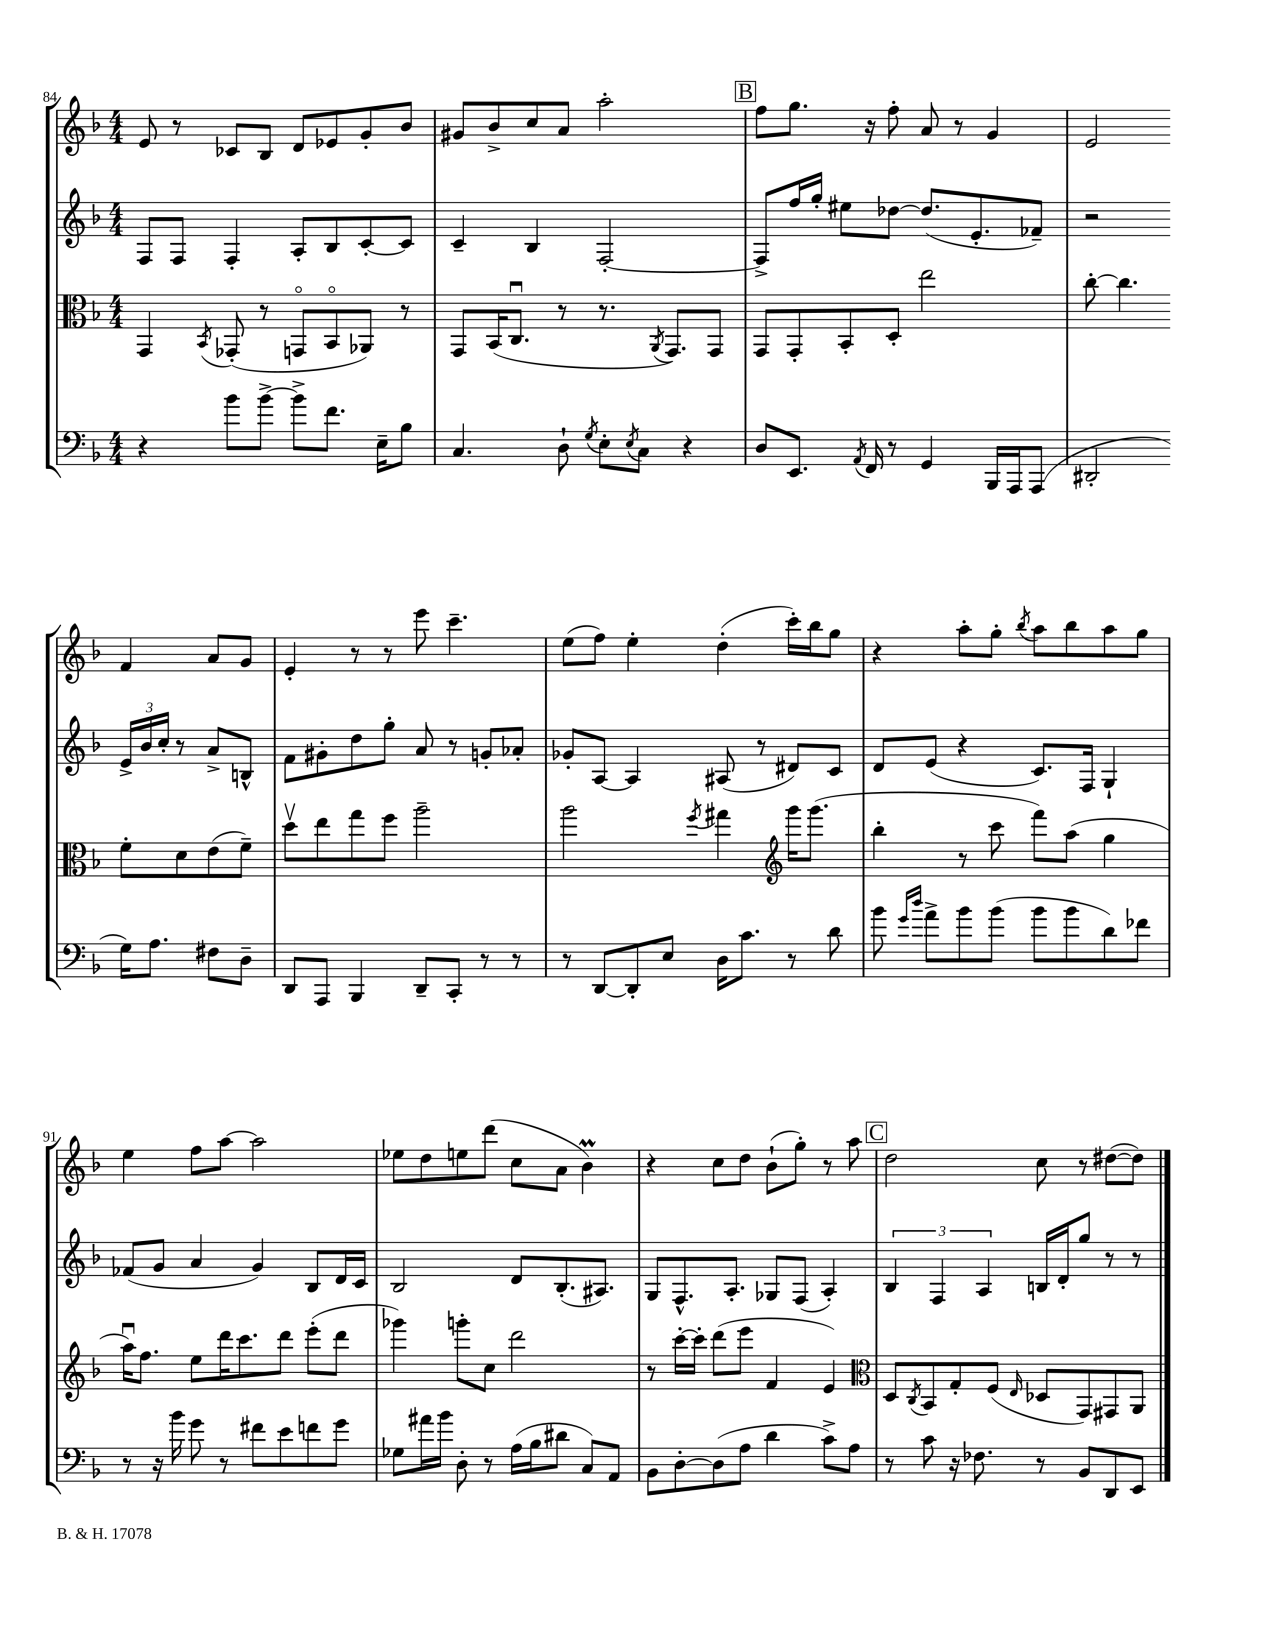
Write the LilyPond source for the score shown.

<<
\new StaffGroup <<
\new Staff = "s0" {
    \clef treble \key f \major \numericTimeSignature \time 4/4
    e'8 r8 ces'8 bes8 d'8 ees'8 g'8-. bes'8 |
    gis'8 bes'8-> c''8 a'8 a''2-. |
    \mark \markup { \box "B" } f''8 g''8. r16 f''8-. a'8 r8 g'4 |
    e'2 f'4 a'8 g'8 |
    e'4-. r8 r8 e'''8 c'''4.-- |
    e''8( f''8) e''4-. d''4-.( c'''16-.) bes''16 g''8 |
    r4 a''8-. g''8-. \acciaccatura { bes''8 } a''8 bes''8 a''8 g''8 |
    e''4 f''8 a''8~ a''2 |
    ees''8 d''8 e''8 d'''8( c''8 a'8 bes'4\prall) |
    r4 c''8 d''8 bes'8-!( g''8-.) r8 a''8 |
    \mark \markup { \box "C" } d''2 c''8 r8 dis''8~( dis''8) \bar "|." |
}
\new Staff = "s1" {
    \clef treble \key f \major \numericTimeSignature \time 4/4
    f8 f8 f4-. a8-. bes8 c'8~-. c'8 |
    c'4-- bes4 f2~-. |
    \mark \markup { \box "B" } f8-> f''16 g''16-. eis''8 des''8~ des''8.( e'8.-. fes'8--) |
    r2 \tuplet 3/2 { e'16-> bes'16 c''16-. } r8 a'8-> b8-^ |
    f'8 gis'8-. d''8 g''8-. a'8 r8 g'8-. aes'8-. |
    ges'8-. a8~ a4 ais8( r8 dis'8) c'8 |
    d'8 e'8( r4 c'8.) f16 g4-! |
    fes'8( g'8 a'4 g'4) bes8 d'16 c'16 |
    bes2 d'8 bes8.-.( ais8.) |
    g8 f8.-^ a8.-. ges8 f8( a4-.) |
    \mark \markup { \box "C" } \tuplet 3/2 { bes4 f4 a4 } b16 d'16-. g''8 r8 r8 \bar "|." |
}
\new Staff = "s2" {
    \clef alto \key f \major \numericTimeSignature \time 4/4
    g,4 \acciaccatura { bes,8 } ges,8-.( r8 g,8\flageolet bes,8\flageolet aes,8) r8 |
    g,8 bes,16( c8.\downbow r8 r8. \acciaccatura { a,8 } g,8.) g,8 |
    \mark \markup { \box "B" } g,8 g,8-. bes,8-. d8-. e''2 |
    c''8~-. c''4. f'8-. d'8 e'8( f'8--) |
    d''8\upbow e''8 g''8 f''8 a''2-- |
    a''2 \acciaccatura { f''8 } gis''4 \clef treble g'''16 g'''8.( |
    bes''4-. r8 c'''8 f'''8) a''8( g''4 |
    a''16\downbow) f''8. e''8 d'''16 c'''8. d'''8 e'''8-.( d'''8 |
    ges'''4) g'''8-. c''8 d'''2 |
    r8 c'''16~-. c'''16-. d'''8( e'''8 f'4 e'4) |
    \mark \markup { \box "C" } \clef alto d8 \acciaccatura { c8 } bes,8 g8-. f8( \grace { e16 } des8 g,8) gis,8 a,8 \bar "|." |
}
\new Staff = "s3" {
    \clef bass \key f \major \numericTimeSignature \time 4/4
    r4 bes'8 bes'8~-> bes'8-> f'8. e16-- bes8 |
    c4. d8-! \acciaccatura { g8 } e8-. \acciaccatura { e8 } c8 r4 |
    \mark \markup { \box "B" } d8 e,8. \acciaccatura { a,8 } f,16 r8 g,4 bes,,16 a,,16 a,,8( |
    dis,2-. g16) a8. fis8 d8-- |
    d,8 a,,8 bes,,4 d,8-- c,8-. r8 r8 |
    r8 d,8~ d,8-. e8 d16 c'8. r8 d'8 |
    bes'8 \grace { g'16 d''16 } a'8-> bes'8 bes'8( bes'8 bes'8 d'8) fes'8 |
    r8 r16 bes'16 g'8 r8 fis'8 e'8 f'8 g'8 |
    ges8 ais'16 bes'16 d8-. r8 a16( bes16 dis'8 c8) a,8 |
    bes,8 d8~-. d8( a8 d'4 c'8->) a8 |
    \mark \markup { \box "C" } r8 c'8 r16 fes8. r8 bes,8 d,8 e,8 \bar "|." |
}
>>
>>
\layout { \context { \Score currentBarNumber = #84 } }
